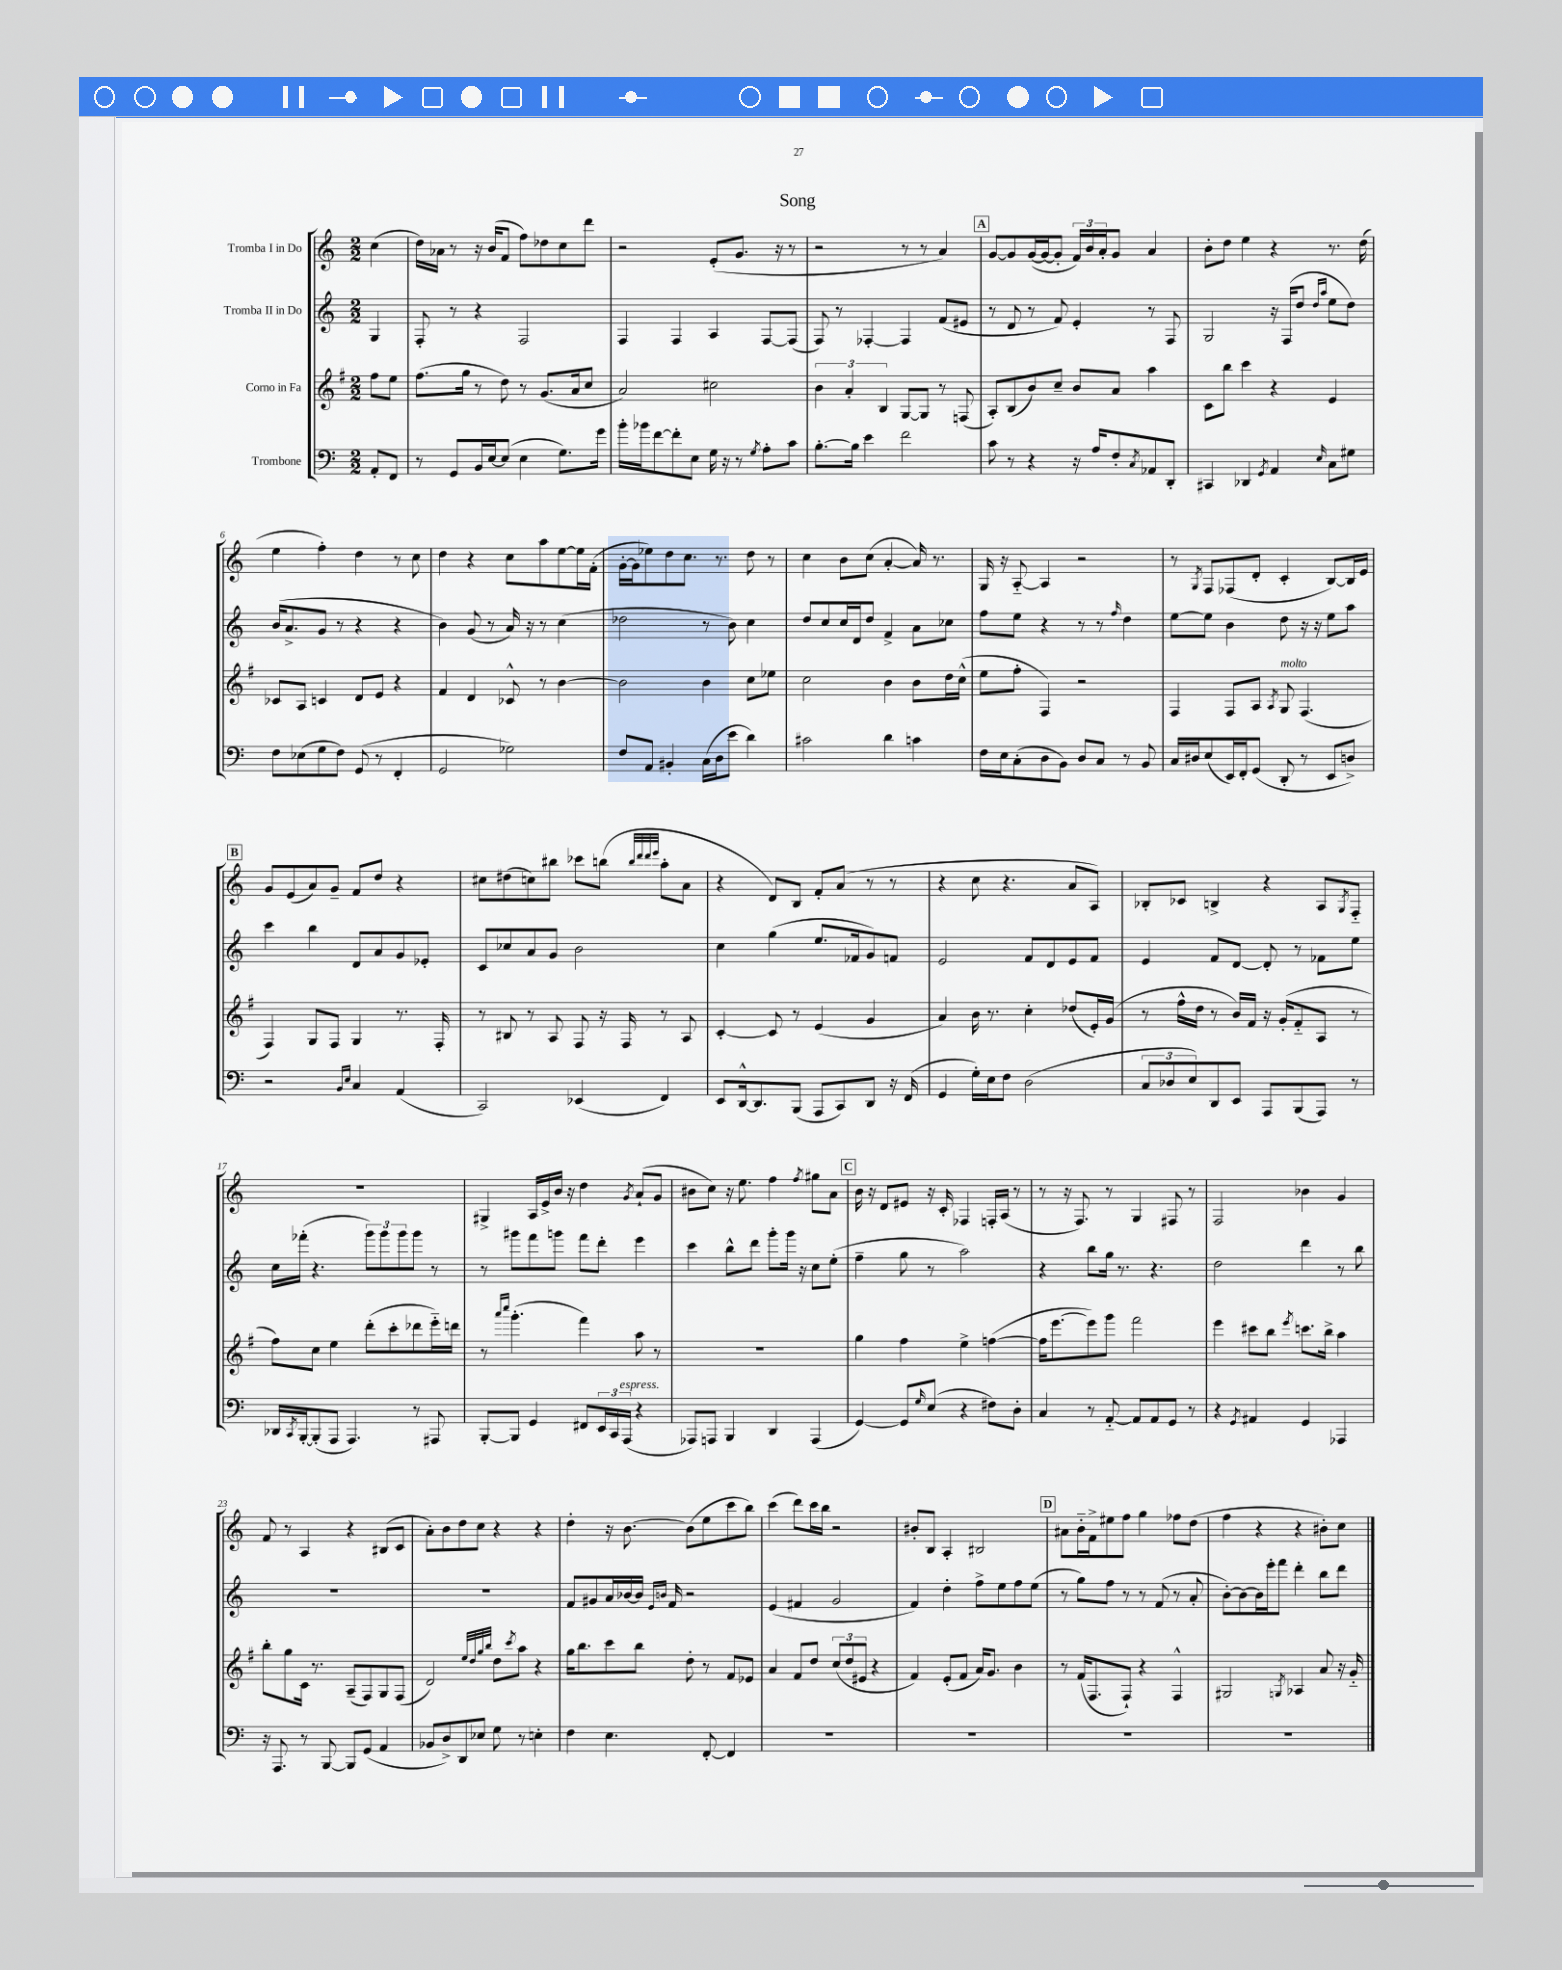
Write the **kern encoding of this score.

**kern	**kern	**kern	**kern
*staff4	*staff3	*staff2	*staff1
*clefF4	*clefG2	*clefG2	*clefG2
*k[]	*k[f#]	*k[]	*k[]
*M2/2	*M2/2	*M2/2	*M2/2
8AA'	8ff#	4G	(4cc
8FF	8ee	.	.
=	=	=	=
8r	(8.ff#	8F'	16dd)
.	.	.	16a-
8GG	.	8r	8r
.	16gg	.	.
16BB	8r	4r	16r
[16E	.	.	(16b
(8E]	8dd)	.	8f
4E	8r	2F	8ff)
.	(8.g	.	8dd-
8.G)	.	.	8cc
.	16a	.	.
.	8cc	.	8ddd
16g	.	.	.
=	=	=	=
16b'	2a)	4F	2r
16b-	.	.	.
[8f	.	.	.
8f']	.	4F	.
8E	.	.	.
16G	2cc#	4A	(8e'
16r	.	.	.
8r	.	.	8.g
8qG	.	.	.
8A'	.	[8F	.
.	.	.	16r
8c	.	(8F]	8r
=	=	=	=
[8.B'	6b	8F)	2r
.	.	8r	.
.	6a'	.	.
16B]	.	.	.
4e	.	[4F-'	.
.	6B	.	.
2f	[8G	4F-]	8r
.	8G]	.	8r
.	8r	(8f	4a)
.	(8F	8e#	.
=	=	=	=
8c	8A')	8r	[8g
8r	(8B	8d	8g]
4r	8b)	8r	([16g
.	.	.	16g_
.	8cc~	8f)	8g']
16r	8b	4e'	24f)
.	.	.	24b
16A	.	.	.
.	.	.	24a'
8F'	8a	.	8g
8qC	.	.	.
8AA-	4aa	8r	4a
8DD'	.	8F	.
=	=	=	=
4CC#	8c	2G	8b'
.	8bb	.	8dd
4DD-	4ccc	.	4ee
8qGG	.	.	.
4AA	4r	16r	4r
.	.	(16F	.
.	.	8dd	.
.	.	16qqdd	.
16qqE	.	16qqaa	.
8C	4e	8ee	8.r
8G#	.	8dd)	.
.	.	.	(16dd
=	=	=	=
8F	8c-	(16b	4ee
.	.	8.a^	.
(8E-	8A	.	.
8G	4c	8g	4ff')
8F)	.	8r	.
(8GG	8d	4r	4dd
8r	8e	.	.
4FF'	4r	4r	8r
.	.	.	8cc
=	=	=	=
2GG	4f#	4b)	4dd
.	4d	(8g	4r
.	.	8r	.
2G-)	8c-^^	16a)	8cc
.	.	16r	.
.	8r	8r	8aa
.	[4b	(4cc	[8ee
.	.	.	16ee]
.	.	.	(16f'
=	=	=	=
8F	2b]	2dd-	[16g'
.	.	.	16g]
8AA	.	.	8ee-)
4BB#'	.	.	8dd
.	.	.	8.cc
(16C	4b	8r	.
16D	.	.	8.r
8e	.	8b)	.
4d)	8cc	4cc	8dd
.	8ee-	.	8r
=	=	=	=
2c#	2cc	8dd	4cc
.	.	8cc	.
.	.	16cc	8b
.	.	16d	.
.	.	8dd	(8cc
4d	4b	4f^	[4a'
4c	8b	8a	16a])
.	.	.	8.r
.	16dd	8cc-	.
.	(16cc^^	.	.
=	=	=	=
16F	8ee	8ff	16G
16E	.	.	16r
(8C'	8ff#'	8ee	[8A'~
8D	4F#)	4r	4A]
8BB)	.	.	.
8D	2r	8r	2r
8C	.	8r	.
.	.	16qqff	.
8r	.	4dd	.
8BB	.	.	.
=	=	=	=
16C	4F#	[8ee	8r
16D#	.	.	.
.	.	.	8qG
(8E	.	8ee]	8F
16EE)	8F#	4b	(8F-
16FF'	.	.	.
(8GG	8A	.	8d'
.	8qA	.	.
8DD'	8G	8dd	4c'
8r	(4.F#	16r	.
.	.	16r	.
8EE	.	8ee	[8B)
8D^)	.	8aa	16B]
.	.	.	16e
=	=	=	=
2r	4F#)	4ccc	8g
.	.	.	(8e
.	8G	4bb	8a)
.	8F#	.	8g~
16qqBB	.	.	.
16qqE	.	.	.
4C	4G	8d	8f
.	.	8a	8dd
(4AA	8.r	8g	4r
.	.	8e-'	.
.	16F#'	.	.
=	=	=	=
2CC)	8r	8c	8cc#
.	8B#	8cc-	(8dd#
.	8r	8a	8cc)
.	8A	8g	8bb#
(4EE-	8F#	2b	8ccc-
.	16r	.	(8bb
.	16F#	.	.
.	.	.	32qqbb
.	.	.	32qqddd
.	.	.	32qqddd
.	.	.	32qqeee
4FF)	8r	.	8aa'
.	8A	.	8a
=	=	=	=
8EE	[4c'	4cc	4r
[16DD^^	.	.	.
8.DD]	.	.	.
.	8c]	(4gg	8d)
(8BBB	8r	.	8B
8AAA	(4e	8.ee	8f'
8CC)	.	.	(8a
.	.	16f-	.
8DD	4g	8g)	8r
16r	.	8f	8r
(16FF	.	.	.
=	=	=	=
4GG	4a)	2e	4r
16G')	16b	.	8cc
16E	8.r	.	.
8F	.	.	4.r
(2D	4cc'	8f	.
.	.	8d	.
.	(8dd-	8e	8a
.	16e')	8f	8A)
.	(16g	.	.
=	=	=	=
12C	8r	4e	8B-'
12D-	.	.	.
.	16ff#^^	.	8c-
12E)	.	.	.
.	16dd	.	.
8DD	8r	8f	4B^
8EE	16b)	[8d	.
.	16f#	.	.
8AAA	16r	8d']	4r
.	(16g'	.	.
(8BBB	8f#'~	8r	.
8AAA)	8A	8f-	8A
.	.	.	8qG
8r	8r	8ee	8F'~
=	=	=	=
16DD-	8ff#)	16cc	1r
8qCC	.	.	.
[16BBB'	.	(16fff-'	.
(8BBB']	8cc	4.r	.
8AAA	4ee	.	.
4.AAA)	.	.	.
.	(8ddd'	12ggg)	.
.	.	12ggg	.
.	8ccc'	.	.
.	.	12ggg	.
8r	8ddd-	8ggg	.
8AAA#	16eee'~)	8r	.
.	16ddd	.	.
=	=	=	=
[8BBB'	8r	8r	4G#^
.	16qqaaa	.	.
.	16qqcccc	.	.
8BBB]	(4.ggg'	8ggg#	.
4GG	.	8fff	16A
.	.	.	16e^
.	.	8ggg	16b
.	.	.	16r
8FF#	4fff#)	8fff	4dd
24EE	.	8ddd'	.
24CC	.	.	.
(24AAA	.	.	.
.	.	.	8qg
4r	8aa	4eee	(8a`
.	8r	.	8g
=	=	=	=
8AAA-)	1r	4ccc	8b#
8AAA	.	.	8cc)
4BBB	.	8bb^^	16r
.	.	.	8.ee
.	.	8ddd	.
4DD	.	8ggg'	4ff
.	.	16ggg	.
.	.	16r	.
.	.	.	8qff
(4AAA	.	8cc	8gg#
.	.	(8ee'	8a
=	=	=	=
[4GG)	4gg	4ff~	16b
.	.	.	16r
.	.	.	8d
8GG]	4ff#	8gg	8e#
16qqG	.	.	.
(8E	.	8r	16r
.	.	.	16c'
4r	4ee^	2aa)	4F-
8F#)	([4ff	.	16F'
.	.	.	(16A
8D'	.	.	8r
=	=	=	=
4C	16ff]	4r	8r
.	[8.eee	.	.
.	.	.	16r
.	.	.	8.F)
8r	8eee])	8bb	.
[8AA'~	8ggg	16gg	8r
.	.	8.r	.
8AA]	2fff#	.	4G
8AA	.	4.r	.
8GG	.	.	8F#
8r	.	.	8r
=	=	=	=
4r	4eee	2dd	2F
8qGG	.	.	.
4AA#	8ccc#	.	.
.	8bb	.	.
.	8qeee	.	.
4GG	8.ccc	4ddd	4b-
.	16bb^	.	.
4AAA-	4aa	8r	4g
.	.	8bb	.
=	=	=	=
16r	8bb'	1r	8f
8.AAA	.	.	.
.	8gg	.	8r
8r	16c	.	4A
.	8.r	.	.
[8BBB	.	.	.
8BBB]	(8A~	.	4r
(8GG	8F#)	.	.
4AA	8G	.	(8B#
.	(8F#	.	8c
=	=	=	=
8BB-	2d)	1r	8a')
8D^)	.	.	8b
8DD	.	.	8dd
8E-	.	.	8cc
.	32qqee	.	.
.	32qqdd	.	.
.	32qqgg	.	.
.	32qqbb	.	.
8G	8dd	.	4r
.	8qccc	.	.
8r	8aa	.	.
4E'	4r	.	4r
=	=	=	=
4F	16gg	8f	4dd'
.	8.bb	.	.
.	.	8g#	.
4.E	8ccc	16a	16r
.	.	[16b-	[8.b
.	8bb	16b-]	.
.	.	16qqe	.
.	.	16qqb	.
.	.	16f	.
.	8dd'	2r	(8b]
[8FF'	8r	.	8ee
4FF]	8f#	.	8ccc
.	8e-	.	8bb)
=	=	=	=
1r	4a	(4e	(4ccc
.	8f#	4f#	8ddd)
.	8dd	.	16ccc
.	.	.	16bb
.	(12cc	2g	2r
.	12dd	.	.
.	12e#	.	.
.	4r	.	.
=	=	=	=
1r	4f#)	4f)	8b#'
.	.	.	8B
.	(8e'	4dd'	4A'
.	8f#	.	.
.	16a)	8ff^	2B#
.	8.g	.	.
.	.	8ee	.
.	4b	8ff	.
.	.	(8ee	.
=	=	=	=
1r	8r	8r	8a#
.	(16f#	8gg)	16b'~
.	8.F#	.	16f^
.	.	8ff	8ee#
.	8F#`)	8r	8ff
.	4r	8r	4gg
.	.	(8f	.
.	4F#^^	8r	8ff-
.	.	8a'	(8dd
=	=	=	=
1r	2G#	[8b')	4ff
.	.	8b_	.
.	.	16b]	4r
.	.	16eee'	.
.	.	8fff	.
.	8qG	.	.
.	4A-	4ddd'	4r
.	8a	8bb	8b#')
.	16r	8ddd	8cc
.	16g'~	.	.
==	==	==	==
*-	*-	*-	*-
